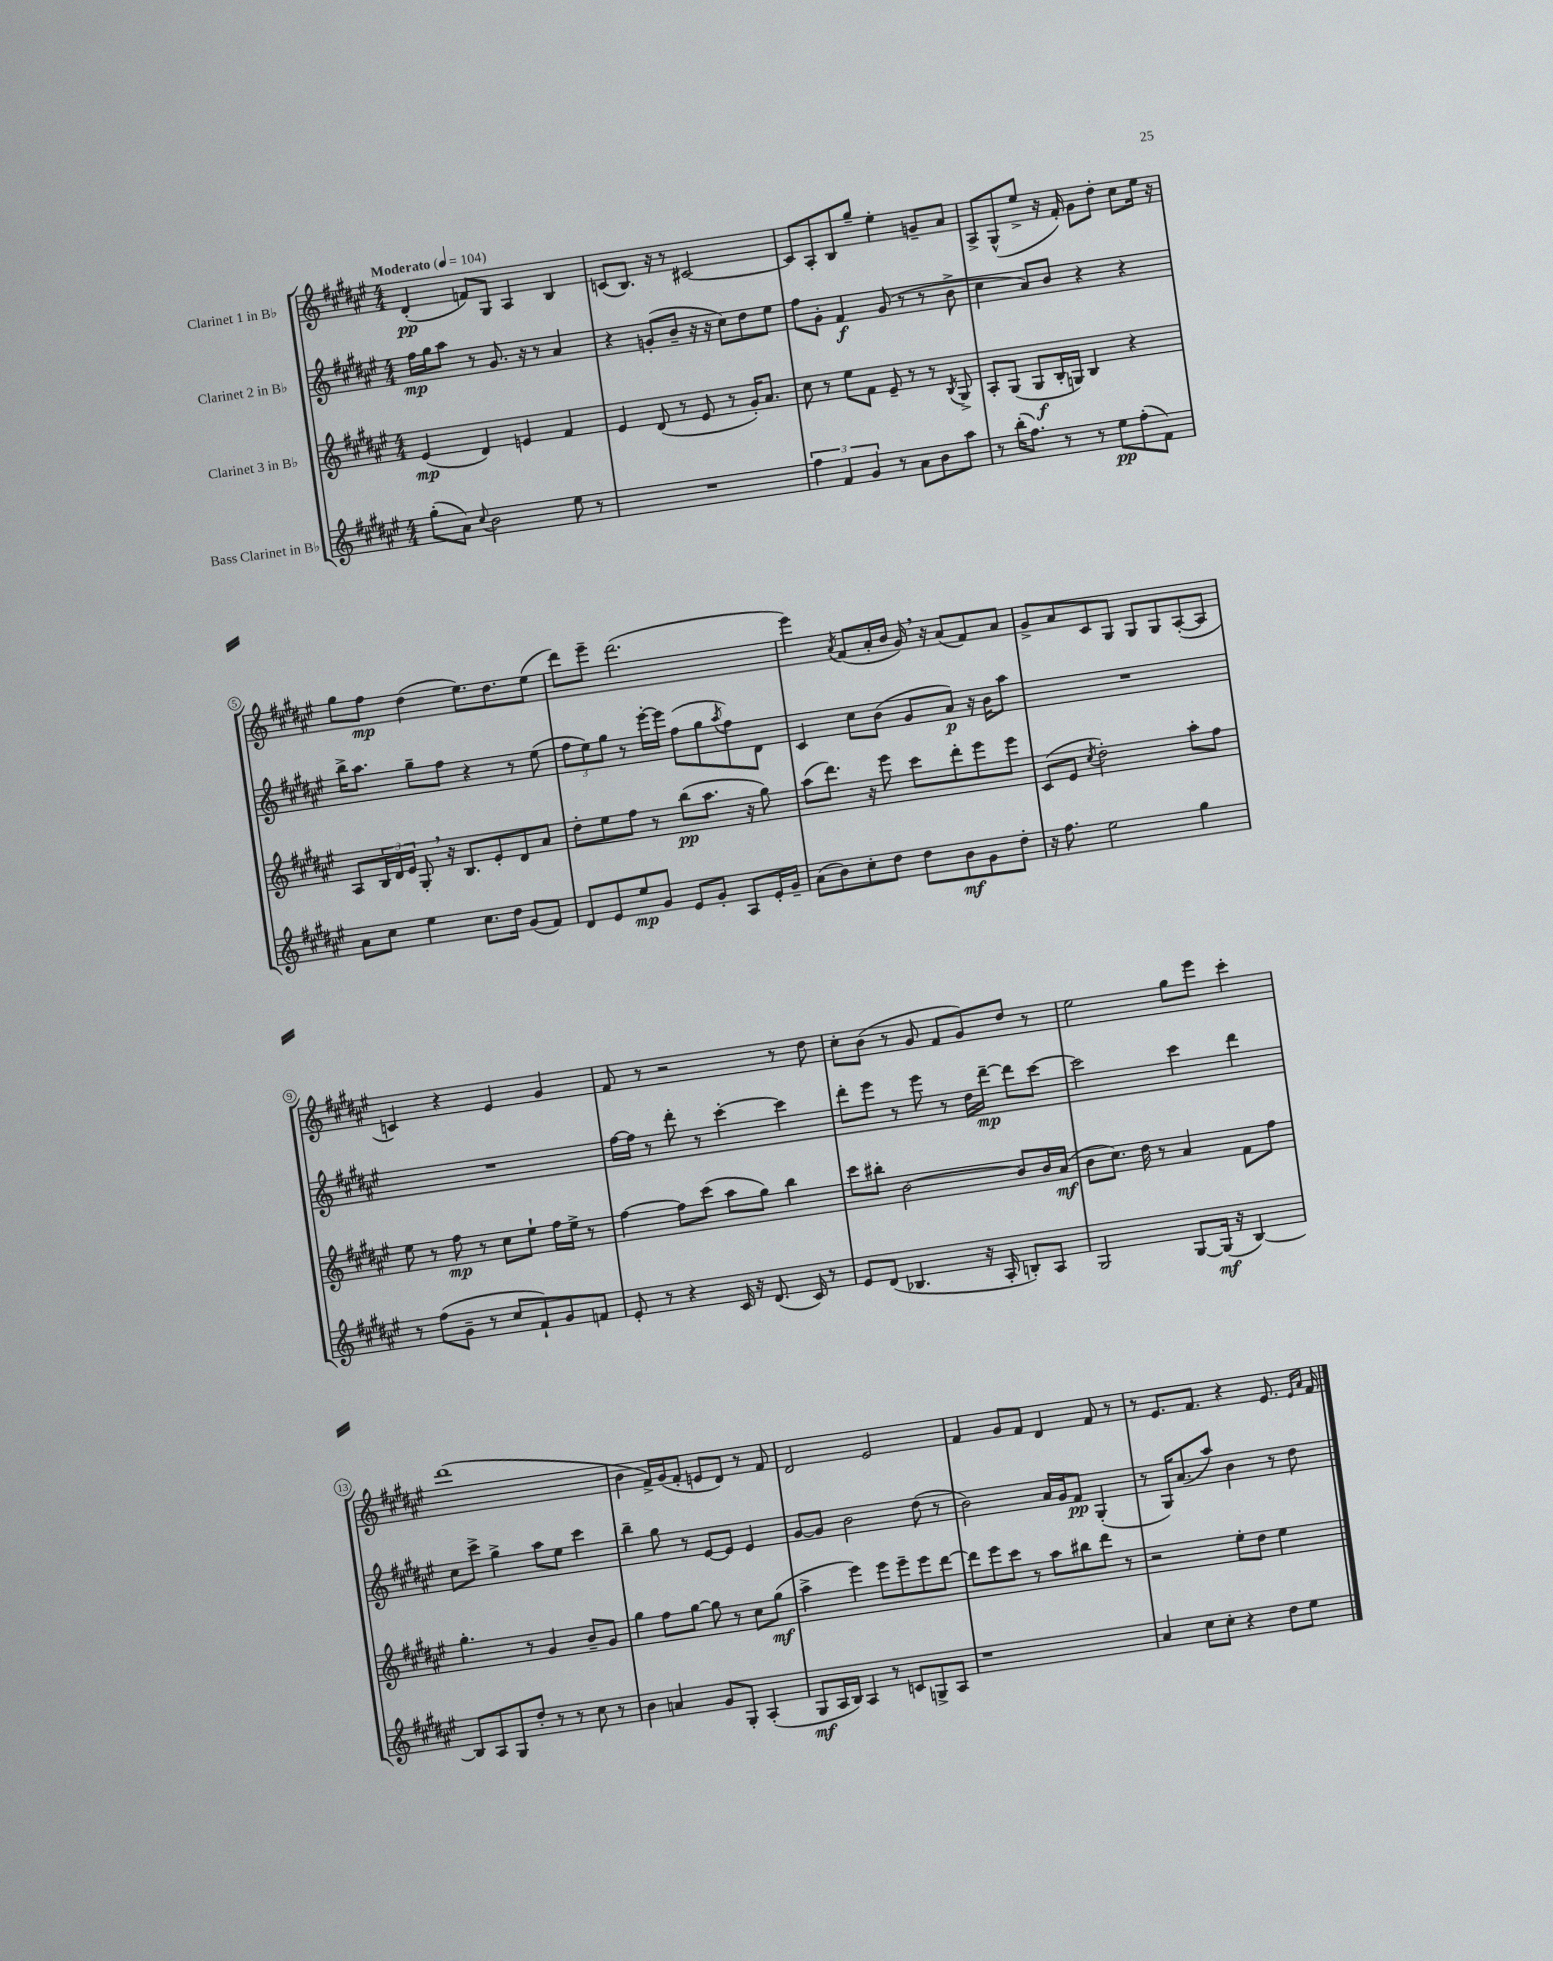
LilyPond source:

<<
\new StaffGroup <<
\new Staff = "s0" \with { instrumentName = "Clarinet 1 in Bb" } {
    \clef treble \key fis \major \numericTimeSignature \time 4/4 \tempo "Moderato" 4 = 104
    dis'4-.\pp( f'8) gis8 ais4 b4 |
    c'8( b8.) r16 r8 cis'2~ |
    cis'8 ais8-. b8 gis''8-- eis''4-. g'8-- ais'8 |
    ais8-> gis8-^( eis''8-> r16 fis'16-.) gis'8 dis''8-. cis''8 eis''16 r16 |
    gis''8 fis''8\mp dis''4( eis''8.) dis''8. eis''8( |
    dis'''8) eis'''8-- dis'''2.( |
    eis'''4) \acciaccatura { ais'8 } fis'8( ais'16-. b'16 gis'16) \breathe r16 ais'8( fis'8) ais'8 |
    gis'8-> ais'8 cis'8 gis8 gis8 gis8 ais8~-.( ais8 |
    c'4) r4 eis'4 gis'4 |
    fis'8 r8 r2 r8 dis''8 |
    cis''8-. b'8( r8 gis'8 fis'8 gis'8) dis''8 r8 |
    eis''2 gis''8 eis'''8 cis'''4-. |
    dis'''1( |
    b'4 fis'16->) gis'16( fis'8-. e'8 dis'8) r8 fis'8 |
    dis'2 eis'2 |
    fis'4 gis'8 fis'8 dis'4 fis'8 r8 |
    r8 eis'8. fis'8. r4 eis'8. \grace { eis'16 ais'16 } fis'16 \bar "|." |
}
\new Staff = "s1" \with { instrumentName = "Clarinet 2 in Bb" } {
    \clef treble \key fis \major \numericTimeSignature \time 4/4
    fis''16\mp gis''16 ais''8 r8 gis'8. r16 r8 ais'4 |
    r4 g'8-.( b'8-- r16 r16 cis''8) dis''8 eis''8 |
    fis''8 gis'8-. fis'4\f gis'8( r8 r8 b'8-> |
    cis''4 ais'8) b'8 r4 r4 |
    b''16-> ais''8. gis''8-- fis''8 r4 r8 eis''8( |
    \tuplet 3/2 { fis''8 eis''8) gis''8 } r8 eis'''16~-. eis'''16 fis''8( gis''8 \acciaccatura { ais''8 } fis''8) dis'8 |
    cis'4 cis''8 b'8( gis'8 ais'8\p) r16 b'16 ais''8 |
    R1 |
    R1 |
    fis''16~ fis''16 r8 dis'''8-. r8 cis'''4~-. cis'''4 |
    dis'''8-. eis'''8 r8 eis'''8 r8 dis''16 dis'''16~--\mp dis'''8 cis'''8~ |
    cis'''2 cis'''4 dis'''4 |
    cis''8 cis'''8-> gis''4-> ais''8 eis''8 cis'''4 |
    b''4-- gis''8 r8 eis'8~ eis'8 eis'4 |
    gis'8~ gis'8 b'2 dis''8( r8 |
    b'2) ais'16 gis'16 fis'8\pp gis4-.( |
    r8 gis16) ais'8.( ais''8) b'4 r8 dis''8 \bar "|." |
}
\new Staff = "s2" \with { instrumentName = "Clarinet 3 in Bb" } {
    \clef treble \key fis \major \numericTimeSignature \time 4/4
    eis'4\mp( dis'4) e'4 fis'4 |
    eis'4 dis'8( r8 eis'8 r8 gis'16-.) ais'8. |
    cis''8 r8 eis''8 fis'8 eis'8-- r8 r8 \acciaccatura { b8 } gis8-> |
    ais8-. gis8( gis8\f b16-. g16) b4 r4 |
    ais8 \tuplet 3/2 { b16 dis'16 eis'16 } gis8-. \breathe r16 b8. eis'8-. dis'8 ais'8 |
    dis''8-. eis''8 fis''8 r8 b''8\pp( ais''8. r16 gis''8) |
    ais''8( dis'''8.) r16 eis'''8 cis'''8 dis'''8-. eis'''8 eis'''8 |
    cis'8( eis'8 \acciaccatura { cis''8 } dis''2-.) ais''8-. fis''8 |
    eis''8 r8 fis''8\mp r8 cis''8 eis''8-! fis''16 eis''16-> r8 |
    fis''4~ fis''8 cis'''8( ais''8 gis''8) b''4 |
    cis'''8 bis''8-. b'2~ b'8 b'16 ais'16\mf( |
    b'8 cis''8.) dis''16 r8 ais'4 fis'8 fis''8 |
    gis''4.-. r8 gis'4 b'8-- gis'8 |
    gis''4 fis''8 gis''8~ gis''8 r8 cis''8 gis''8\mf( |
    ais''4-> eis'''4) eis'''8 eis'''8-- eis'''8 dis'''8~ |
    dis'''8 eis'''8 cis'''8 r8 ais''8 bis''8 dis'''8 r8 |
    r2 eis''8-. dis''8 eis''4 \bar "|." |
}
\new Staff = "s3" \with { instrumentName = "Bass Clarinet in Bb" } {
    \clef treble \key fis \major \numericTimeSignature \time 4/4
    gis''8-.( ais'8) \appoggiatura { cis''8 } b'2 eis''8 r8 |
    R1 |
    \tuplet 3/2 { fis''4 fis'4 gis'4 } r8 ais'8 b'8 ais''8 |
    r8 b''16-.( fis''8.) r8 r8 eis''8\pp fis''8-.( fis'8) |
    ais'8 cis''8 eis''4 cis''8. dis''16 gis'8( fis'8) |
    dis'8 eis'8 eis''8\mp gis'8 eis'8 gis'8-. ais8 eis'16-. gis'16-- |
    ais'8( b'8) cis''8-. dis''8 dis''8 b'8\mf gis'8 dis''8-. |
    r16 fis''8. eis''2 gis''4 |
    r8 fis''8( gis'8-- r8 cis''8 fis'8-!) gis'8 f'8 |
    eis'8-. r8 r4 cis'16 r16 dis'8.( cis'16) r8 |
    eis'8 dis'8( bes4. r16 ais16-. b8-.) ais8 |
    gis2 gis8~ gis16\mf( r16 b4~) |
    b8 ais8 gis8 dis''8-. r8 r8 cis''8 r8 |
    b'4 a'4 gis'8 gis8-. ais4-.( |
    gis8\mf ais16 b16) ais4 r8 c'8 g8-> ais8 |
    r1 |
    ais'4 cis''8 cis''8-. r4 dis''8 eis''8 \bar "|." |
}
>>
>>
\layout { \context { \Score \override BarNumber.stencil = #(make-stencil-circler 0.1 0.3 ly:text-interface::print) } }
